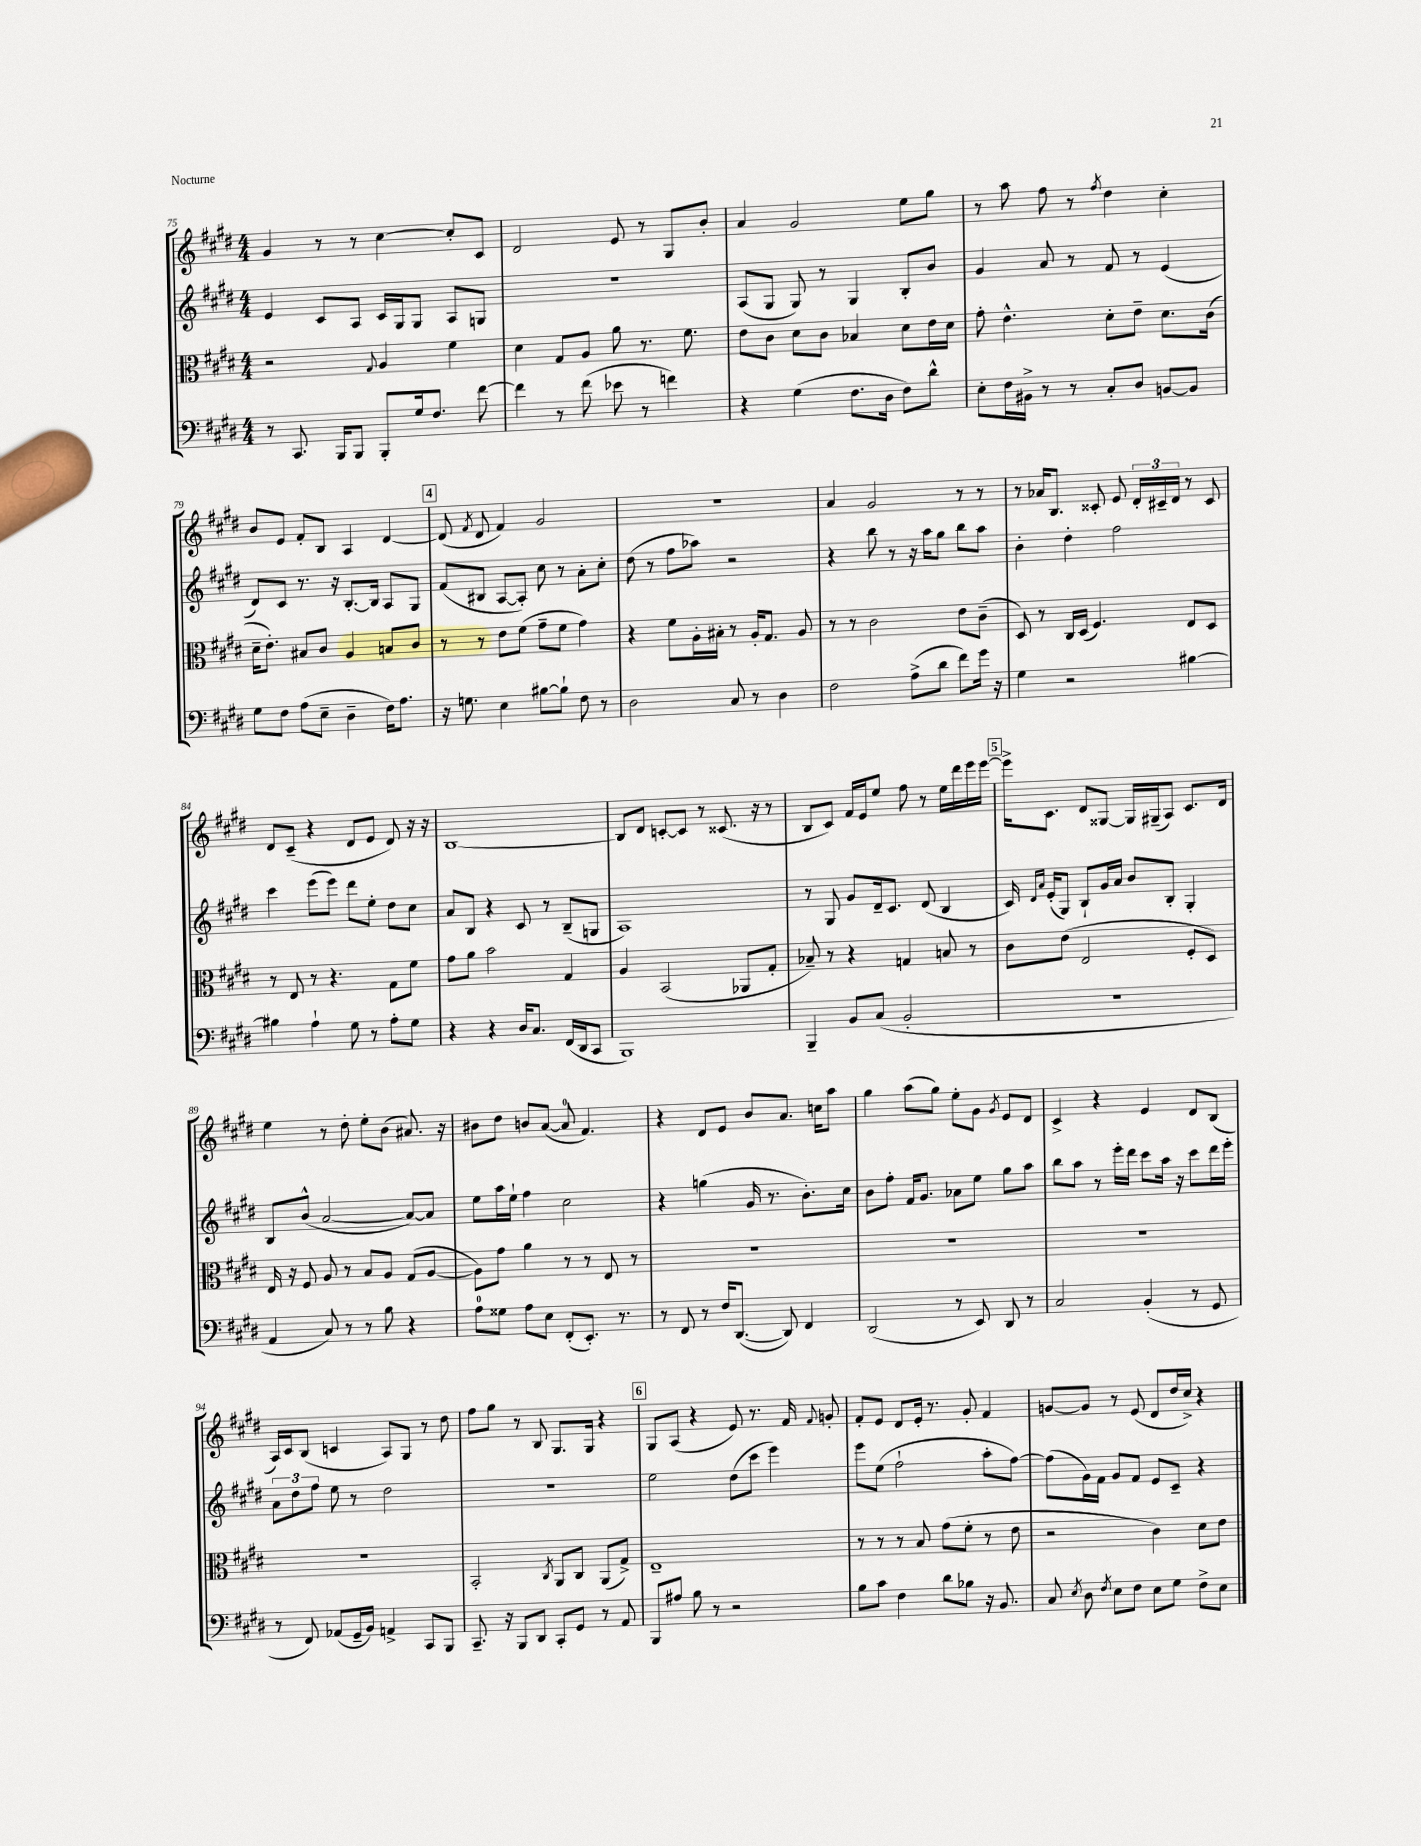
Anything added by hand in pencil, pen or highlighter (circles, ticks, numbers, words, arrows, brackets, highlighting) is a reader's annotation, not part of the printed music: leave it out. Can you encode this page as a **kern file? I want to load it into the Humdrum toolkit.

**kern	**kern	**kern	**kern
*staff4	*staff3	*staff2	*staff1
*clefF4	*clefC3	*clefG2	*clefG2
*k[f#c#g#d#]	*k[f#c#g#d#]	*k[f#c#g#d#]	*k[f#c#g#d#]
*M4/4	*M4/4	*M4/4	*M4/4
8r	2r	4e	4g#
8.CC#	.	.	.
.	.	8c#	8r
16BBB	.	.	.
8BBB	.	8A	8r
.	8qqG#	.	.
8BBB'	4A	16c#	[4cc#
.	.	16G#	.
16G#	.	8G#	.
8.F#	.	.	.
.	4f#	8A	8cc#']
[8f#	.	8G	8c#
=	=	=	=
4f#]	4d#	1r	2d#
8r	8G#	.	.
(8f#	8A	.	.
8e-	8a	.	8e
8r	8.r	.	8r
4f)	.	.	8G#
.	8.f#	.	.
.	.	.	8b'
=	=	=	=
4r	8e	(8A	4a
.	8c#	8G#	.
(4G#	8d#	8G#)	2g#
.	8c#	8r	.
8.F#	4B-	4G#	.
16D#	.	.	.
8F#)	8d#	8B'	8ee
8d#^^	16e	8b	8gg#
.	16d#	.	.
=	=	=	=
8E'	8g#'	4g#	8r
16F#	4.e^^	.	8aa
16BB#^	.	.	.
8r	.	8a	8ff#
8r	.	8r	8r
.	.	.	8qff#
8C#'	8d#'	8f#	4dd#
8D#	8e~	8r	.
[8BB	8.d#	(4e	4cc#'
8BB]	.	.	.
.	(16c#	.	.
=	=	=	=
8G#	16d#~	8d#)	8b
.	8.e')	.	.
8F#	.	8c#	8e
(8A	8B#	8.r	8f#'
8E~	8c#	.	8B
.	.	16r	.
4D#~	4A	[8.B'	4A
.	.	16B]	.
16F#)	8B	8A	[4d#
8.A	.	.	.
.	8c#	8G#	.
=	=	=	=
16r	8r	(8f#	(8d#]
8.G	.	.	.
.	.	.	8qf#
.	8r	8B#	8d#
4E	8e	[8A	4f#)
.	(8f#	8A'])	.
[8B#	8g#~	8cc#	2g#
8B#`]	8f#	8r	.
8F#	4g#)	8a'	.
8r	.	8cc#'	.
=	=	=	=
2D#	4r	(8dd#	1r
.	.	8r	.
.	8f#	8ff#	.
.	16A'	8aa-)	.
.	16B#'	.	.
8C#	8r	2r	.
8r	16A'	.	.
.	8.G#	.	.
4D#	.	.	.
.	8A	.	.
=	=	=	=
2F#	8r	4r	4a
.	8r	.	.
.	2c#	8bb	2g#
.	.	8r	.
(8A^	.	16r	.
.	.	16aa	.
8d#	.	8gg#	.
8f#)	8e	8bb	8r
16g#	(8c#~	8aa	8r
16r	.	.	.
=	=	=	=
4G#	8D#)	4b'	8r
.	8r	.	16a-
.	.	.	8.B
2r	16C#	4dd#'	.
.	(16D#	.	.
.	4.F#)	.	8c##'
.	.	2ff#	8e
.	.	.	24d#'
.	.	.	24c#~
.	.	.	24d#
[4B#	8E	.	8r
.	8D#	.	8c#
=	=	=	=
4B#]	8r	4ccc#	8d#
.	8E	.	(8c#~
4A`	8r	(8eee	4r
.	4.r	8eee)	.
8G#	.	8ddd#	8d#
8r	.	8ee'	8e
8A'	8G#	8dd#	8d#)
8G#	8f#	8cc#	16r
.	.	.	16r
=	=	=	=
4r	8g#	8a	[1B
.	8a	8B	.
4r	2b	4r	.
16D#	.	8c#	.
8.C#	.	.	.
.	.	8r	.
(16FF#	4G#	(8B~	.
16DD#	.	.	.
8CC#	.	8G	.
=	=	=	=
1BBB)	4A	1A)	8B]
.	.	.	8d#
.	(2BB	.	[8c'
.	.	.	8c]
.	.	.	8r
.	.	.	(8.c##
.	8AA-	.	.
.	.	.	16r
.	8G#'	.	8r
=	=	=	=
4BBB~	8B-~)	8r	8B
.	8r	8G#	8c#)
8BB	4r	8g#	16f#
.	.	.	16e
(8C#	.	16d#~	8ee
.	.	8.c#	.
2BB'	4G	.	8ff#
.	.	(8d#	8r
.	8B	4B	16ee
.	.	.	16ddd#
.	8r	.	16eee
.	.	.	[16eee
=	=	=	=
1r	8c#	16c#)	16eee^]
.	.	16qqd#	.
.	.	16qqa	.
.	.	(16e'	8.c#
.	(8e	8G#)	.
.	2E	8B`	8d#
.	.	16g#	[8G##
.	.	16a	.
.	.	8b	16G##]
.	.	.	(16G#~
.	.	8B'	8A)
.	8F#'	4G#'	8.c#
.	8D#)	.	.
.	.	.	16d#
=	=	=	=
4AA	16E	8B	4ee
.	16r	.	.
.	8F#	(8b^^	.
8C#)	8A	[2a	8r
8r	8r	.	8dd#'
8r	8B	.	8ee'
8B	8A	.	(8b
4r	(8G#	8a_)	8.a#)
.	[8A	8a]	.
.	.	.	16r
=	=	=	=
8A	8A])	8ee	8b#
8G##	8g#	16aa	8dd#
.	.	16ee`	.
8A	4a	4ff#	8b
8E	.	.	([8a
(8FF#'	8r	2cc#	8a]
8.EE')	8r	.	4.f#)
.	8E	.	.
8.r	.	.	.
.	8r	.	.
=	=	=	=
8r	1r	4r	4r
8FF#	.	.	.
8r	.	(4gg	8d#
16F#	.	.	8e
([8.DD#	.	.	.
.	.	16g#	8b
.	.	8.r	.
8DD#])	.	.	8.a
4FF#	.	8.b')	.
.	.	.	16cc
.	.	.	8aa
.	.	16cc#	.
=	=	=	=
(2DD#	1r	8b	4gg#
.	.	8ff#'	.
.	.	16f#	(8aa
.	.	8.g#	.
.	.	.	8gg#)
8r	.	8a-	8ee'
8EE)	.	8ee	8g#
.	.	.	8qg#
8DD#	.	8gg#	8e
8r	.	8aa	8d#
=	=	=	=
2C#	1r	8bb	4c#^
.	.	8aa	.
.	.	8r	4r
.	.	16eee'	.
.	.	16ddd#	.
(4BB'	.	8ccc#	4e
.	.	16aa	.
.	.	16r	.
8r	.	8ccc#	8d#
8GG#	.	16ddd#	(8B
.	.	16eee'	.
=	=	=	=
8r	1r	12a	16A)
.	.	.	16c#
.	.	12dd#	.
8FF#)	.	.	(8B
.	.	12ff#	.
(8AA-	.	8ee	4c
16GG#~	.	8r	.
16BB)	.	.	.
4AA^	.	2dd#	8A)
.	.	.	8G#
8CC#	.	.	8r
8BBB	.	.	8dd#
=	=	=	=
8.CC#~	2BB'	1r	8ff#
.	.	.	8gg#
16r	.	.	.
8BBB	.	.	8r
8DD#	.	.	8B
.	8qC#	.	.
8CC#'	8AA	.	8.G#
8GG#	8C#	.	.
.	.	.	16G#
8r	(8AA	.	4r
8AA	8G#^)	.	.
=	=	=	=
8BBB	1E~	2ee	8G#
8A#	.	.	(8A
8B	.	.	4r
8r	.	.	.
2r	.	(8dd#	8e)
.	.	8ccc#	8.r
.	.	4eee)	.
.	.	.	16f#
.	.	.	8qqf#
.	.	.	8g'
=	=	=	=
8B	8r	8eee	8f#'
8c#	8r	(8ee	8e
4F#	8r	2ff#`	8d#
.	8B	.	16e'
.	.	.	8.r
8d#	(8g#	.	.
8B-	8f#'	.	8g#'
16r	8r	8aa'	4f#
8.BB	.	.	.
.	8e	[8ff#)	.
=	=	=	=
8C#	2r	(8ff#]	[8g
8qE	.	.	.
8D#	.	16g#)	8g]
.	.	16f#	.
8qF#	.	.	.
8E	.	8g#	8r
8F#	.	8f#	(8e
8E	4c#)	8e	8d#
8G#	.	8c#~	16dd#
.	.	.	16cc#^)
8F#^	8d#	4r	4r
8E	8e	.	.
==	==	==	==
*-	*-	*-	*-
